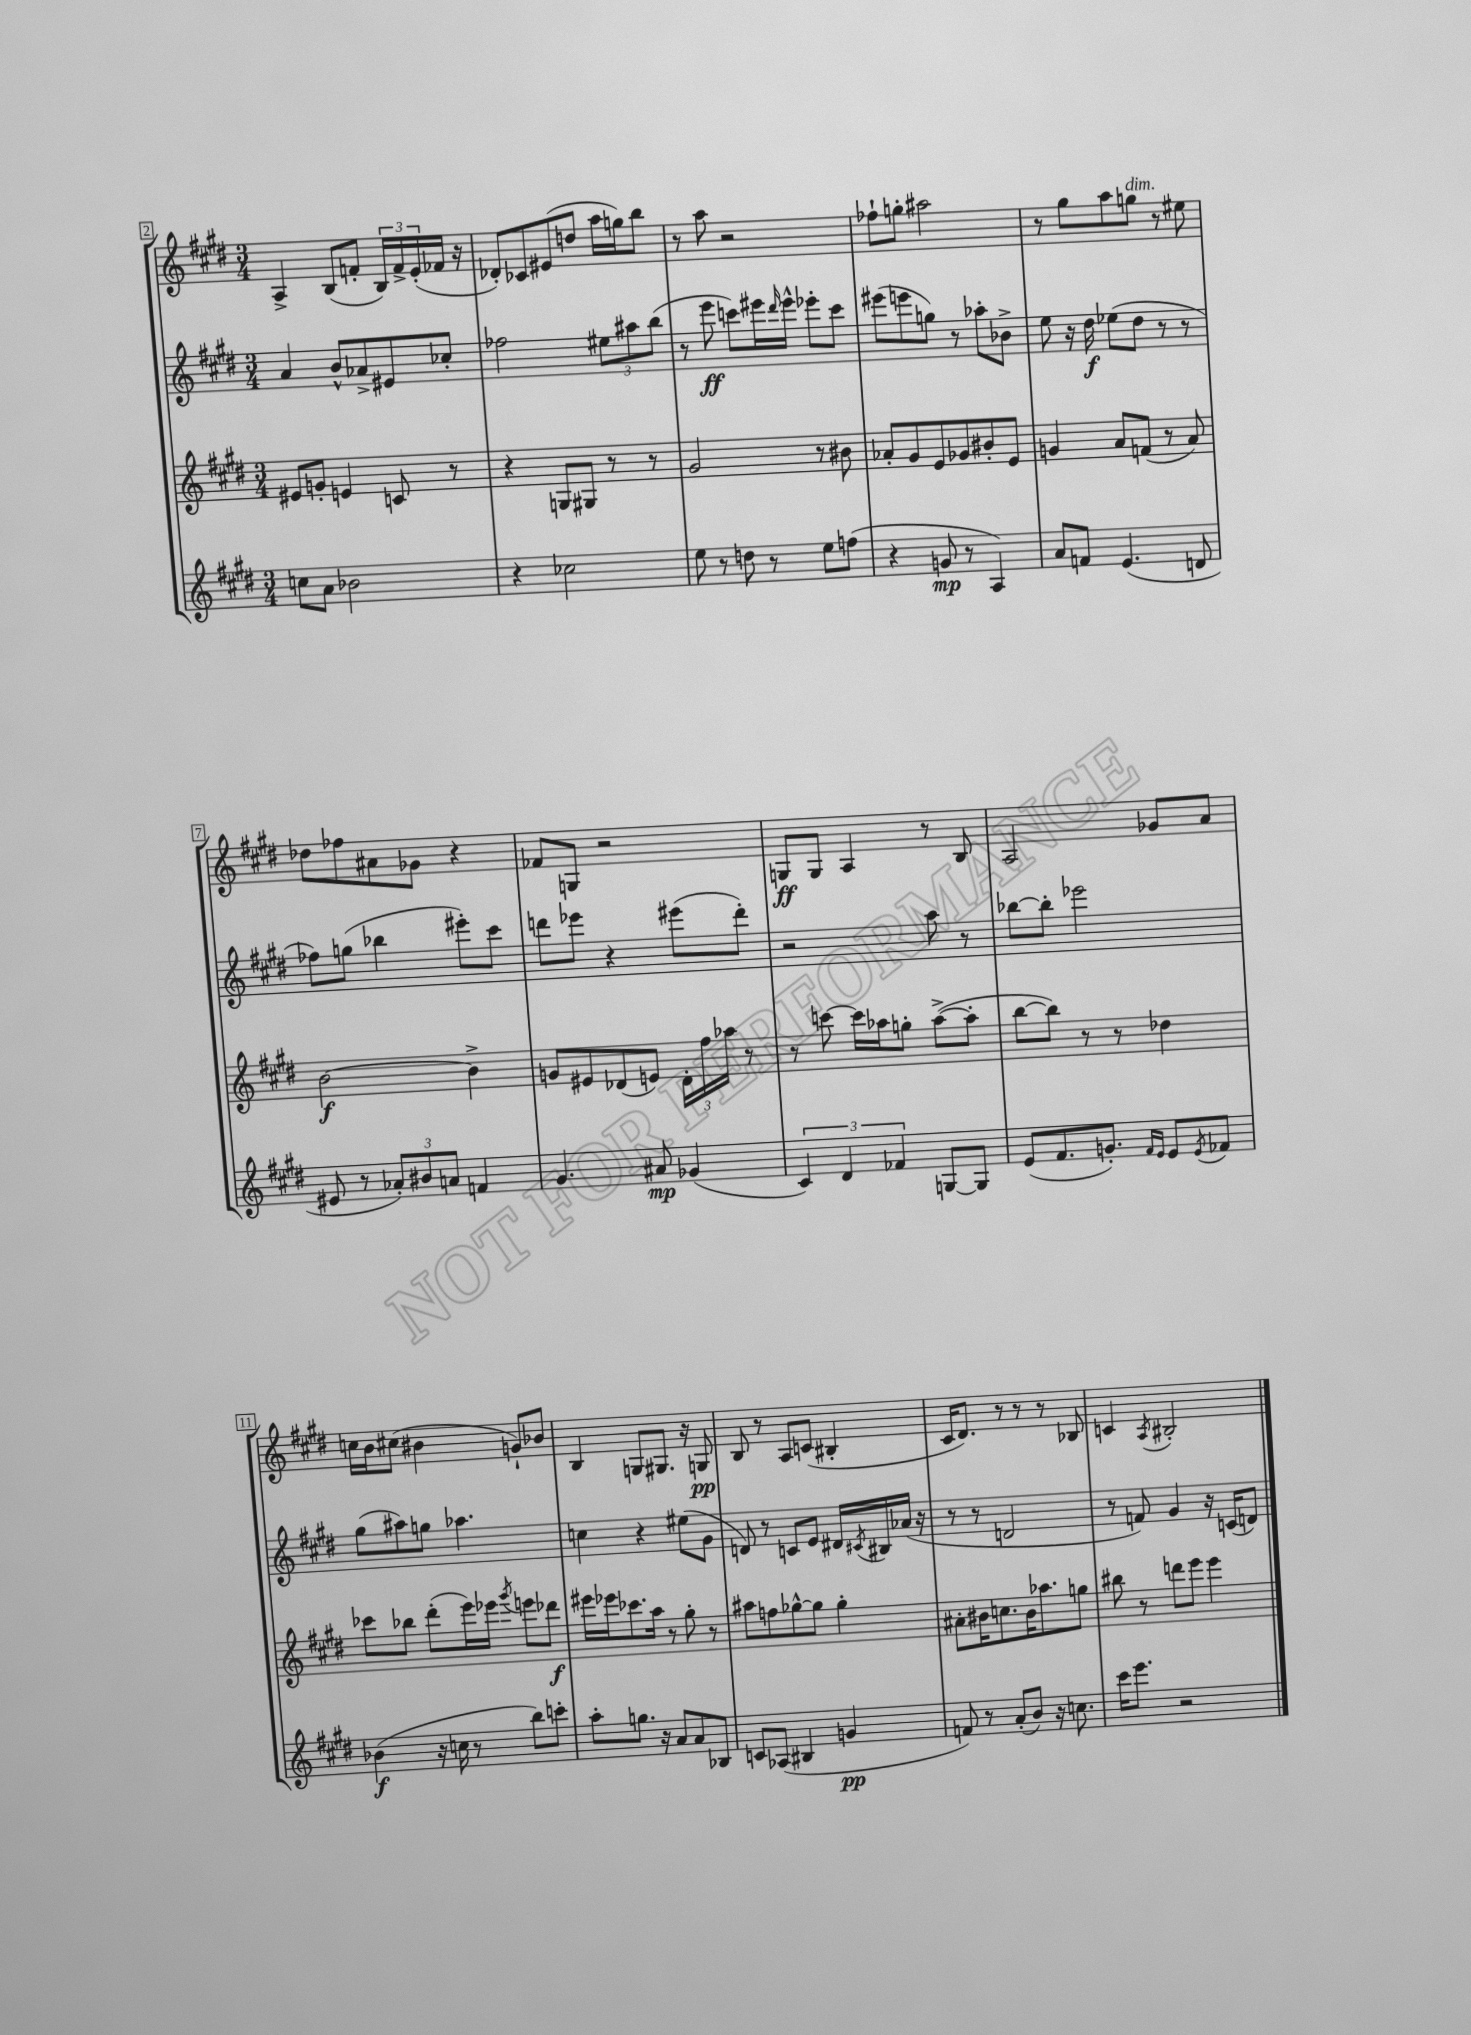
<<
\new StaffGroup <<
\new Staff = "s0" {
    \clef treble \key e \major \numericTimeSignature \time 3/4
    a4-> b8( f'8-. \tuplet 3/2 { b16) f'16-> e'16-.( } fes'16 r16 |
    des'8-.) ces'8 eis'8( d''8 a''16 g''16) b''8 |
    r8 a''8 r2 |
    fes''8-! g''8-. ais''2 |
    r8 gis''8 a''8 g''8^\markup { \italic "dim." } r8 eis''8 |
    des''8 fes''8 ais'8 ges'8 r4 |
    fes'8 g8 r2 |
    g8\ff g8 a4 r8 b8 |
    a2 ges'8 a'8 |
    c''16 b'16 cis''8( bis'4 g'8-!) bes'8 |
    b4 g8 gis8. r16 g8\pp |
    b8 r8 a8 c'8( bis4-. |
    cis'16 dis'8.) r8 r8 r8 bes8 |
    c'4 \acciaccatura { a8 } bis2-. \bar "|." |
}
\new Staff = "s1" {
    \clef treble \key e \major \numericTimeSignature \time 3/4
    a'4 b'8-^ aes'8-> eis'8 ces''8-. |
    fes''2 \tuplet 3/2 { eis''8 ais''8 b''8( } |
    r8 e'''8\ff c'''8) eis'''16 \grace { dis'''16 } eis'''16-^ ees'''8-. c'''8 |
    eis'''8( e'''8 g''8) r8 aes''8-. bes'8-> |
    e''8 r16 dis''16\f ees''8( dis''8 r8 r8 |
    fes''8) g''8( bes''4 eis'''8-.) cis'''8 |
    d'''8 ees'''8 r4 eis'''8( d'''8-.) |
    r2 a''8 r8 |
    bes''8~ bes''8-. ees'''2 |
    gis''8( ais''8) g''8 aes''4. |
    c''4 r4 eis''8( gis'8 |
    d'8) r8 c'8 e'8 dis'16 \acciaccatura { cis'8 } bis16 aes'16( r16 |
    r8 r8 d'2 |
    r8 f'8) gis'4 r16 c'16( d'8) \bar "|." |
}
\new Staff = "s2" {
    \clef treble \key e \major \numericTimeSignature \time 3/4
    eis'8 g'8-. e'4 c'8 r8 |
    r4 g8 gis8 r8 r8 |
    gis'2 r8 bis'8 |
    aes'8-. gis'8 e'8 ges'8 bis'8-. e'8 |
    g'4 a'8 f'8( r8 a'8) |
    b'2~\f b'4-> |
    g'8 eis'8 des'8( e'8) \tuplet 3/2 { des'16-. fis''16 aes''16 } r8 |
    r8 c'''8~ c'''16 aes''16 g''8-. aes''8~->( aes''8-. |
    b''8~ b''8) r8 r8 des''4 |
    ces'''8 bes''8 dis'''8-.( e'''16) ees'''16 \acciaccatura { gis'''8 } e'''8 des'''8\f |
    eis'''16 ees'''16 ces'''8. a''16 r8 gis''8-. r8 |
    ais''8 f''8 ges''8~-^ ges''8 ges''4-. |
    ais'8-. bis'16 c''8. bis'16 aes''8. g''8 |
    bis''8 r8 d'''8 e'''8 e'''4 \bar "|." |
}
\new Staff = "s3" {
    \clef treble \key e \major \numericTimeSignature \time 3/4
    c''8 a'8 bes'2 |
    r4 ces''2 |
    e''8 r8 d''8 r8 e''8 f''8( |
    r4 g'8\mp r8 a4) |
    a'8 f'8 e'4.( d'8 |
    eis'8 r8 \tuplet 3/2 { aes'8-.) bis'8 a'8 } f'4 |
    gis'4. ais'8\mp ges'4( |
    \tuplet 3/2 { cis'4) dis'4 fes'4 } g8~ g8 |
    e'8( fis'8. g'8.-.) \grace { fis'16 e'16 } e'8 \acciaccatura { e'8 } fes'8 |
    bes'4\f( r16 c''16 r8 b''8) c'''8-. |
    a''8-. g''8. r16 a'8 a'8 bes8 |
    c'8 aes8( bis4 g'4\pp |
    f'8) r8 a'8-.( b'8) r16 c''8. |
    cis'''16 e'''8. r2 \bar "|." |
}
>>
>>
\layout { \context { \Score currentBarNumber = #2 \override BarNumber.stencil = #(make-stencil-boxer 0.1 0.3 ly:text-interface::print) } }
